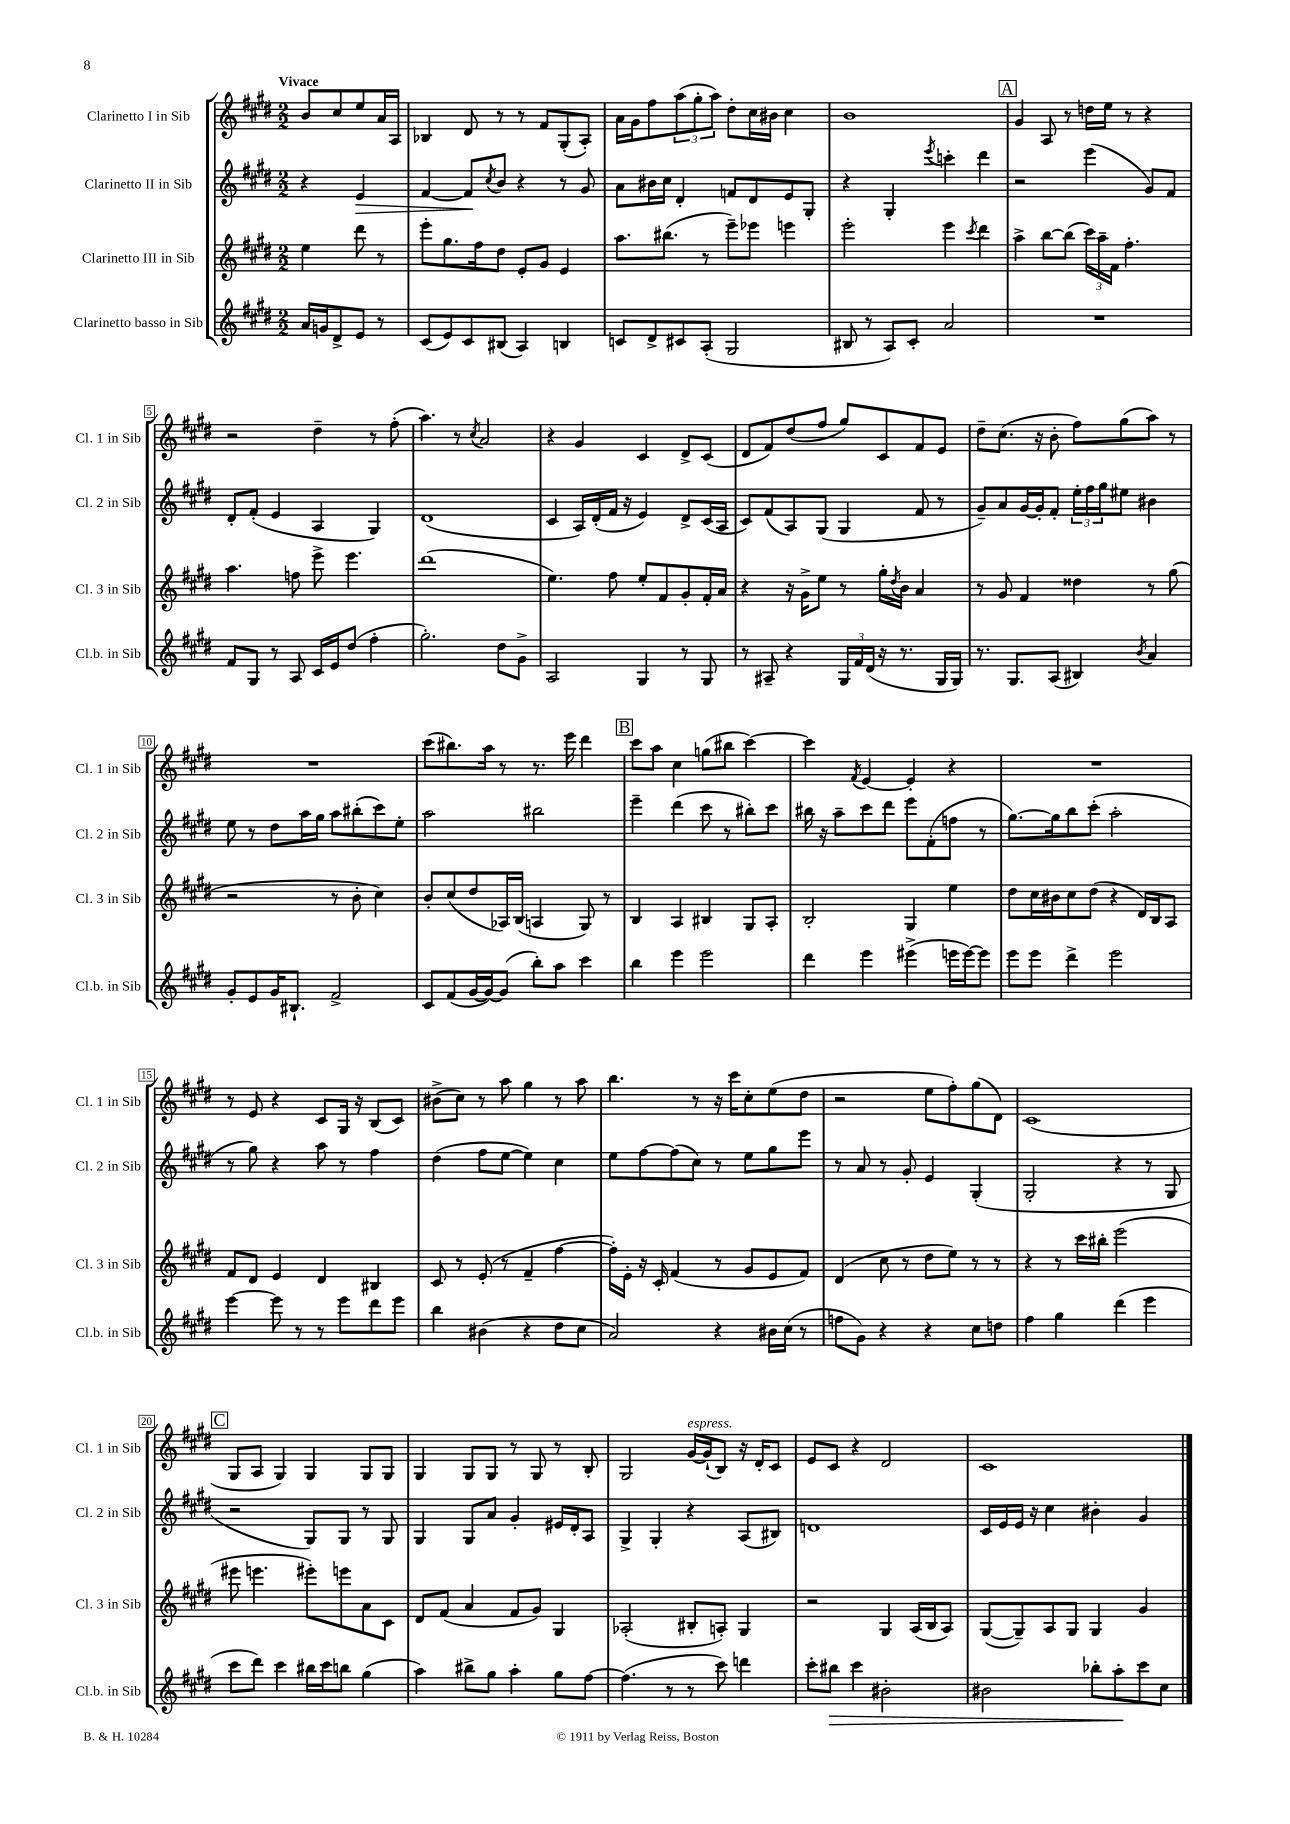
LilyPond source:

<<
\new StaffGroup <<
\new Staff = "s0" \with { instrumentName = "Clarinetto I in Sib" shortInstrumentName = "Cl. 1 in Sib" } {
    \clef treble \key e \major \numericTimeSignature \time 2/2 \partial 2 \tempo "Vivace"
    b'8 cis''8 e''8 a'16 a16 |
    bes4 dis'8 r8 r8 fis'8 gis8-.( a8-.) |
    a'16 gis'16 fis''8 \tuplet 3/2 { a''8( gis''8-. a''8) } dis''8-. cis''16 bis'16 cis''4 |
    b'1 |
    \mark \markup { \box "A" } gis'4 a8 r8 d''16 e''16 r8 r4 |
    r2 dis''4-- r8 fis''8-.( |
    a''4.) r8 \acciaccatura { cis''8 } a'2 |
    r4 gis'4 cis'4 dis'8-> cis'8( |
    dis'8 fis'8) dis''8( fis''8 gis''8) cis'8 fis'8 e'8 |
    dis''8-- cis''8.( r16 b'8-. fis''8) gis''8( a''8) r8 |
    R1 |
    cis'''8( bis''8.) a''16 r8 r8. e'''16 dis'''4 |
    \mark \markup { \box "B" } cis'''8 a''8 cis''4 g''8( bis''8 cis'''4~) |
    cis'''4 \acciaccatura { fis'8 } e'4~ e'4-. r4 |
    R1 |
    r8 e'8 r4 cis'8 gis16 r16 b8( cis'8) |
    bis'8->( cis''8) r8 a''8 gis''4 r8 a''8 |
    b''4. r8 r16 cis'''16 cis''8-. e''8( dis''8 |
    r2 e''8 fis''8-.) gis''8( dis'8) |
    cis'1( |
    \mark \markup { \box "C" } gis8 a8 gis4) gis4 gis8 gis8 |
    gis4 gis8 gis8 r8 gis8 r8 b8-. |
    gis2 gis'16~^\markup { \italic "espress." } gis'16-!( b8) r16 dis'16-. cis'8 |
    e'8 cis'8 r4 dis'2 |
    cis'1 \bar "|." |
}
\new Staff = "s1" \with { instrumentName = "Clarinetto II in Sib" shortInstrumentName = "Cl. 2 in Sib" } {
    \clef treble \key e \major \numericTimeSignature \time 2/2 \partial 2
    r4 e'4\> |
    fis'4~ fis'8\! \acciaccatura { cis''8 } b'8 r4 r8 gis'8 |
    a'8 bis'16 cis''16 dis'4-. f'8 dis'8 e'8 gis8-. |
    r4 gis4-. \acciaccatura { e'''8 } c'''4-. dis'''4 |
    \mark \markup { \box "A" } r2 e'''4( gis'8) fis'8 |
    dis'8-. fis'8-.( e'4 a4 gis4) |
    dis'1( |
    cis'4 a16) dis'16-.( fis'16 r16 e'4) dis'8-> cis'16( a16 |
    cis'8) fis'8( a8) gis8( gis4 fis'8 r8 |
    gis'8--) a'8 gis'16~ gis'16-. fis'8-. \tuplet 3/2 { e''16-. fis''16 gis''16 } eis''8 bis'4 |
    e''8 r8 dis''8 a''16 gis''16 a''8 bis''8-.( cis'''8) e''8-. |
    a''2 bis''2 |
    \mark \markup { \box "B" } e'''4-- dis'''4( cis'''8 r8 bis''8-.) cis'''8 |
    bis''16 r16 a''8-- cis'''8 dis'''8 e'''8 fis'8-.( f''8 r8 |
    gis''8.~) gis''16 b''8 cis'''8-.( a''2-. |
    r8 gis''8) r4 a''8 r8 fis''4 |
    dis''4( fis''8 e''8~ e''4) cis''4 |
    e''8 fis''8~ fis''8( cis''8) r8 e''8 gis''8 e'''8 |
    r8 a'8 r8 gis'8-. e'4 gis4-.( |
    gis2-. r4 r8 gis8 |
    \mark \markup { \box "C" } r2 gis8) gis8 r8 gis8 |
    gis4 gis8 a'8 gis'4-. eis'16 dis'16-. a8 |
    gis4-> gis4-. r4 a8( bis8) |
    d'1 |
    cis'16 e'16 e'16 r16 cis''4 bis'4-. gis'4 \bar "|." |
}
\new Staff = "s2" \with { instrumentName = "Clarinetto III in Sib" shortInstrumentName = "Cl. 3 in Sib" } {
    \clef treble \key e \major \numericTimeSignature \time 2/2 \partial 2
    e''4 dis'''8 r8 |
    e'''8-. gis''8. fis''16 dis''8 e'8-. gis'8 e'4 |
    a''8. bis''8.( r8 e'''8--) ees'''8 e'''4 |
    e'''2-. e'''4 \acciaccatura { cis'''8 } dis'''4 |
    \mark \markup { \box "A" } a''4-> b''8~ b''8( \tuplet 3/2 { cis'''16) a''16-- fis'16 } fis''4.-. |
    a''4. f''8 e'''8-> e'''4. |
    dis'''1( |
    e''4.) fis''8 e''8-. fis'8 gis'8-. fis'16-. a'16 |
    r4 r16 gis'16-> e''8 r8 gis''16-. \acciaccatura { dis''8 } b'16 a'4 |
    r8 gis'8 fis'4 disis''4 r8 gis''8( |
    r2 r8 b'8-. cis''4) |
    b'8-. cis''8( dis''8 aes16) b16( a4 gis8) r8 |
    \mark \markup { \box "B" } b4 a4 bis4 gis8 a8-. |
    b2-. gis4 e''4 |
    dis''8 cis''16 bis'16 cis''8 dis''8( r4 dis'16) b16 a8 |
    fis'8 dis'8 e'4 dis'4 bis4 |
    cis'8 r8 e'8-.( r8 fis'4-- fis''4~ |
    fis''16-.) e'16-. r16 cis'16-. fis'4( r8 gis'8 e'8 fis'8) |
    dis'4( cis''8 r8 dis''8 e''8) r8 r8 |
    r4 r8 cis'''16 bis''16-. e'''2( |
    \mark \markup { \box "C" } eis'''8 e'''4. eis'''8-.) e'''8 a'8 cis'8 |
    dis'8 fis'8( a'4 fis'8 gis'8) gis4 |
    aes2-.( bis8-. a8-.) gis4 |
    r2 gis4 a16( b16 a8) |
    gis8~( gis8--) a8 gis8 gis4 gis'4 \bar "|." |
}
\new Staff = "s3" \with { instrumentName = "Clarinetto basso in Sib" shortInstrumentName = "Cl.b. in Sib" } {
    \clef treble \key e \major \numericTimeSignature \time 2/2 \partial 2
    a'16 g'16 dis'8-> e'8 r8 |
    cis'8( e'8) cis'8 bis8( a4) b4 |
    c'8 dis'8-> cis'8 a8-.( gis2 |
    bis8 r8 a8) cis'8-. a'2 |
    \mark \markup { \box "A" } R1 |
    fis'8 gis8 r8 a8 cis'16 e'16 dis''8( fis''4-. |
    gis''2.-.) dis''8 gis'8-> |
    a2 gis4 r8 gis8 |
    r8 ais8-- r4 \tuplet 3/2 { gis16 fis'16 dis'16( } r16 r8. gis16 gis16) |
    r8. gis8. a8( bis4) \acciaccatura { b'8 } a'4 |
    gis'8-. e'8 gis'16 bis8.-! fis'2-> |
    cis'8 fis'8( gis'16~ gis'16~) gis'8( b''8-.) a''8 cis'''4 |
    \mark \markup { \box "B" } b''4 e'''4 e'''2 |
    dis'''4 e'''4 eis'''4->( e'''16 e'''16~) e'''8 |
    e'''8 e'''8 dis'''4-> e'''2 |
    e'''4~ e'''8 r8 r8 e'''8 dis'''8 e'''8 |
    b''4 bis'4( r4 dis''8 cis''8 |
    a'2) r4 bis'16 cis''16( r8 |
    f''8 gis'8) r4 r4 cis''8 d''8 |
    fis''4 gis''4 dis'''4( e'''4 |
    \mark \markup { \box "C" } cis'''8 dis'''8) cis'''4 bis''16 cis'''16 b''8 gis''4( |
    a''4) bis''8-> gis''8 a''4-. gis''8 fis''8~ |
    fis''4.( r8 r8 cis'''8) d'''4 |
    cis'''8-. bis''8\> cis'''4 bis'2-. |
    bis'2 bes''8-. a''8-.\! cis'''8 cis''8 \bar "|." |
}
>>
>>
\layout { \context { \Score \override BarNumber.stencil = #(make-stencil-boxer 0.1 0.3 ly:text-interface::print) } }
